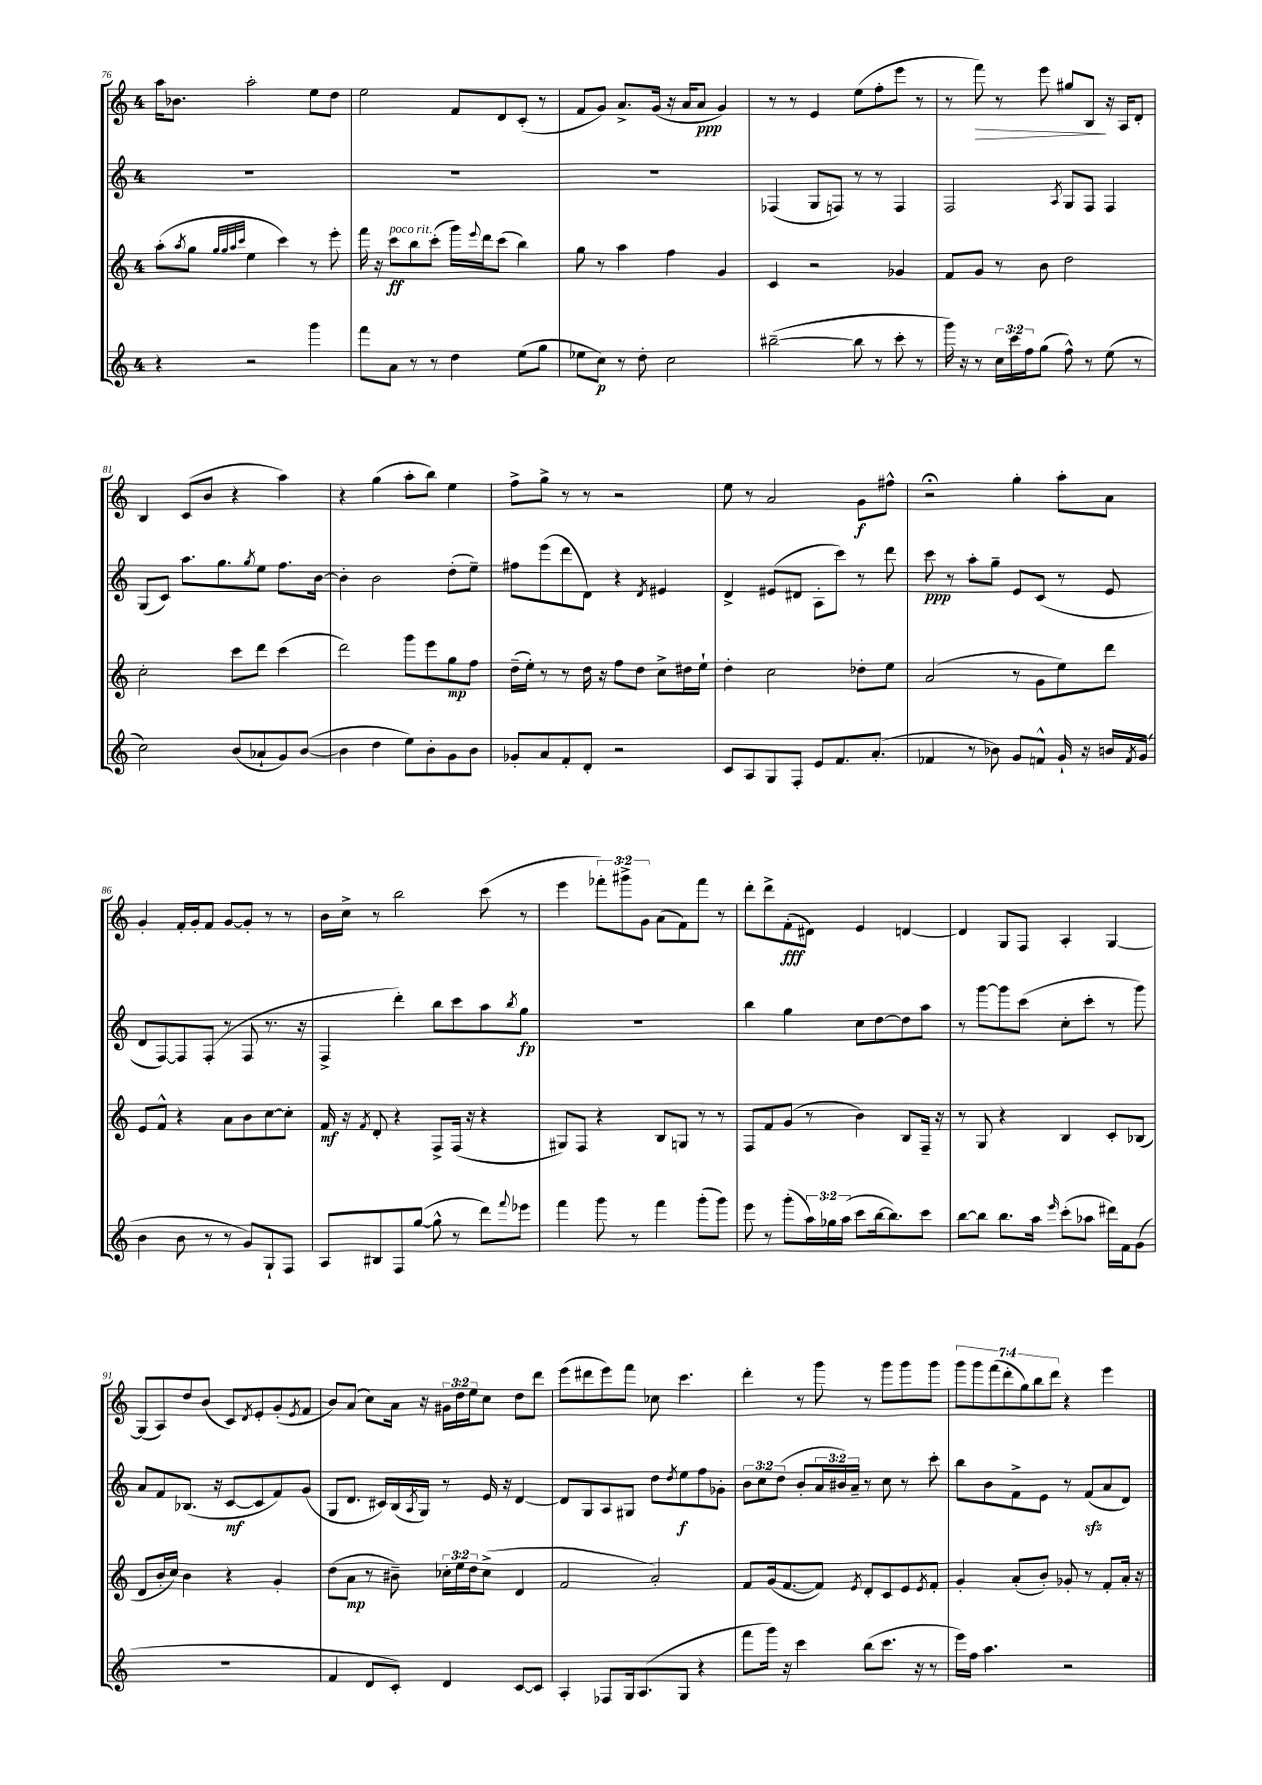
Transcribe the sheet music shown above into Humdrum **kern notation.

**kern	**kern	**kern	**kern
*staff4	*staff3	*staff2	*staff1
*clefG2	*clefG2	*clefG2	*clefG2
*k[]	*k[]	*k[]	*k[]
*M4/4	*M4/4	*M4/4	*M4/4
4r	(8aa'	1r	16aa
.	.	.	8.b-
.	8qaa	.	.
.	8gg	.	.
.	32qqgg	.	.
.	32qqgg	.	.
.	32qqaa	.	.
.	32qqccc	.	.
2r	4ee	.	2aa'
.	4ccc)	.	.
4ggg	8r	.	8ee
.	8eee'	.	8dd
=	=	=	=
8fff	16fff	1r	2ee
.	16r	.	.
8a	8ccc	.	.
8r	8bb	.	.
8r	(8ccc'	.	.
4dd	16ggg)	.	8f
.	8qqeee	.	.
.	16ddd	.	.
.	(8ccc	.	8d
(8ee	4bb)	.	(8c'
8gg	.	.	8r
=	=	=	=
8ee-	8gg	1r	8f
8cc)	8r	.	8g)
8r	4aa	.	8.a^
8dd'	.	.	.
.	.	.	(16g
2cc	4ff	.	16r
.	.	.	16a
.	.	.	8a
.	4g	.	4g)
=	=	=	=
([2bb#~	4c	(4F-	8r
.	.	.	8r
.	2r	8G	4e
.	.	8F)	.
8bb#]	.	8r	(8ee
8r	.	8r	8ff'
8ccc'	4g-	4F	8eee
8r	.	.	8r
=	=	=	=
16ggg)	8f	2F	8r
16r	.	.	.
8r	8g	.	8fff)
24cc	8r	.	8r
24ccc	.	.	.
24ff	.	.	.
(8gg	8b	.	8eee
.	.	8qA	.
8ff^^)	2dd	8G	8gg#
8r	.	8F	8B
(8ee	.	4F	16r
.	.	.	16A
8r	.	.	8d'
=	=	=	=
2cc)	2cc'	(8G	4B
.	.	8c)	.
.	.	8.aa	(8c
.	.	.	8b
.	.	8.gg	.
(8b	8ccc	.	4r
.	.	8qgg	.
8a-`	8ddd	8ee	.
8g)	(4ccc	8.ff	4aa)
([8b	.	.	.
.	.	[16b	.
=	=	=	=
4b]	2ddd)	4b']	4r
4dd	.	2b	(4gg
8ee)	8ggg	.	8aa'
8b'	8eee	.	8bb)
8g	8gg	(8dd'	4ee
8b	8ff	8ee~)	.
=	=	=	=
8g-'	(16dd~	8ff#	8ff^
.	16ee')	.	.
8a	8r	(8eee	8gg^
8f'	8r	8ddd	8r
8d'	16dd	8d)	8r
.	16r	.	.
2r	8ff	4r	2r
.	8dd	.	.
.	.	8qd	.
.	8cc^	4e#	.
.	16dd#	.	.
.	16ee`	.	.
=	=	=	=
8c	4dd'	4d^	8ee
8A	.	.	8r
8G	2cc	(8e#	2a
8F'	.	8d#	.
8e	.	8A'	.
8.f	.	8ccc)	.
.	8dd-'	8r	8g
(8.a'	.	.	.
.	8ee	8ddd	8ff#^^
=	=	=	=
4f-	(2a	8ccc	2r;
.	.	8r	.
8r	.	8aa'	.
8b-)	.	8gg~	.
8g	8r	8e	4gg'
8f^^	8g	(8c	.
16g`	8ee)	8r	8aa'
16r	.	.	.
16b	8ddd	8e	8a
8qf	.	.	.
(16g	.	.	.
=	=	=	=
4b	8e	8d	4g'
.	8f^^	[8F)	.
8b	4r	8F]	16f'
.	.	.	16g'
8r	.	(8F'	8f
8r	8a	8r	[8g
8g)	8b	8F	8g']
8G`	[8cc	8.r	8r
8F	8cc']	.	8r
.	.	16r	.
=	=	=	=
8A	16f	4F^	16b
.	16r	.	16cc^
.	8qf	.	.
8B#	8d'	.	8r
8F	4r	4ddd')	2bb
([8gg	.	.	.
8gg^^]	8F^	8bb	.
8r	(16F	8ccc	.
.	16r	.	.
8ddd)	4r	8aa	(8ccc
8qqfff	.	8qbb	.
8eee-	.	8gg	8r
=	=	=	=
4fff	8G#)	1r	4eee
.	8F	.	.
8ggg	4r	.	12fff-')
.	.	.	12ggg#^
8r	.	.	.
.	.	.	12g
4fff	8B	.	(8a
.	8G	.	8f)
(8ggg'	8r	.	8fff-
8ggg)	8r	.	8r
=	=	=	=
8eee	8F	4bb	8ddd'
8r	8f	.	8ddd^
(8ggg'	(8g	4gg	(8f'
24aa)	8r	.	8d#)
24gg-	.	.	.
(24aa	.	.	.
8ccc	4b)	8cc	4e
[16bb	.	[8dd	.
8.bb])	.	.	.
.	8B	8dd]	[4d
8ccc	16F~	8aa	.
.	16r	.	.
=	=	=	=
[8bb	8r	8r	4d]
8bb]	8G	[8ggg	.
8.bb	4r	8ggg]	8G
.	.	(8ccc	8F
16aa	.	.	.
16qqeee	.	.	.
(8ccc'	4B	8cc'	4A'
8aa-	.	8ccc'	.
16ddd#)	8c'	8r	[4G
16f	.	.	.
(8g	(8B-	8ggg)	.
=	=	=	=
1r	8d	8a	(8G]
.	16b'	8f	8A)
.	16cc)	.	.
.	4b	(8.B-	8dd
.	.	.	(8b
.	.	16r	.
.	4r	[8c	8c)
.	.	.	8qd
.	.	8c]	8e'
.	4g'	8f)	(8g'
.	.	.	8qe
.	.	(8g	8f
=	=	=	=
4f	(8dd	8G	8b)
.	8a	8.d	(8a
8d	8r	.	8cc)
.	.	16c#)	.
8c')	8b#~)	(16B	16a
.	.	8qA	.
.	.	16G)	16r
4d	24cc-'	8r	24g#
.	24ee	.	24dd
.	24dd	.	24ee
.	(8cc-^	16e	8cc
.	.	16r	.
[8c	4d	[4d	8dd
8c]	.	.	8ddd
=	=	=	=
4A'	2f	8d]	(8eee
.	.	8G	8ddd#
8F-	.	8A	8eee)
16G	.	8G#	8fff
(8.A	.	.	.
.	2a')	8dd	8cc-
.	.	8qdd	.
8G	.	8ee	4.ccc
4r	.	8ff	.
.	.	8g-'	.
=	=	=	=
8fff	8f	12b	4ddd'
.	.	12cc	.
16ggg)	(16g	.	.
.	.	(12dd	.
16r	[8.f	.	.
4ccc	.	8b'	8r
.	8f])	24a	8ggg
.	.	24b#)	.
.	.	24a~	.
.	8qe	.	.
(8bb	8d'	8r	8r
8.ccc	8c	8cc	8ggg
.	8e	8r	8ggg
16r	.	.	.
.	8qe	.	.
8r	8f'	8ccc'	8ggg
=	=	=	=
16eee)	4g'	8bb	14ggg
16ff	.	.	.
.	.	.	14ggg
4.aa	.	8b	.
.	.	.	(14fff
.	.	.	14ddd'
.	(8a'	8f^	.
.	.	.	14gg)
.	.	.	14bb
.	8b')	8e	.
.	.	.	14ddd
2r	8g-'	8r	4r
.	8r	(8f	.
.	8f'	8a	4eee
.	16a'	8d)	.
.	16r	.	.
==	==	==	==
*-	*-	*-	*-
